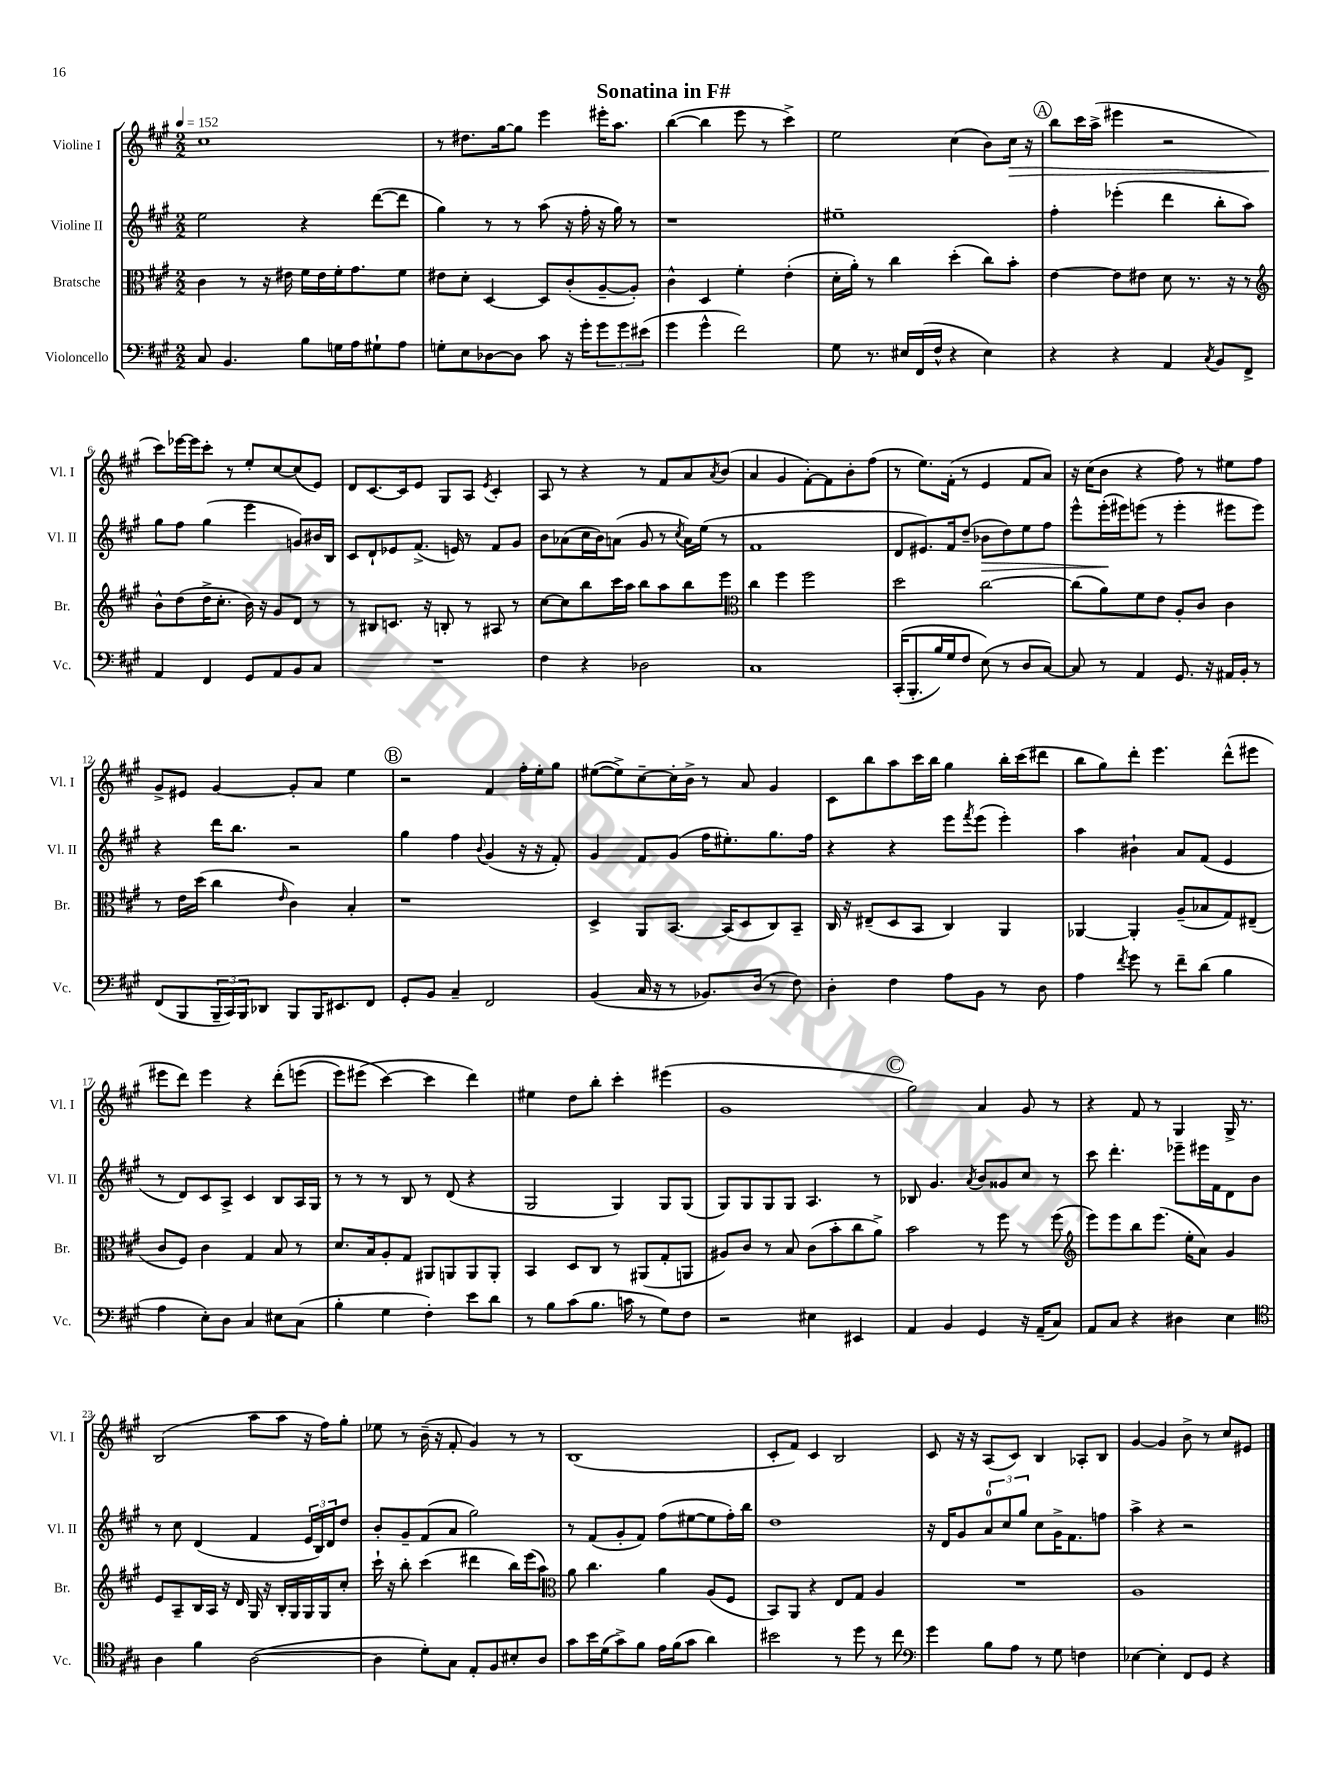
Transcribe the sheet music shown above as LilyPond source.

\header { title = "Sonatina in F#" }
<<
\new StaffGroup <<
\new Staff = "s0" \with { instrumentName = "Violine I" shortInstrumentName = "Vl. I" } {
    \clef treble \key a \major \numericTimeSignature \time 2/2 \tempo 4 = 152
    cis''1 |
    r8 dis''8. gis''16~ gis''8 e'''4 eis'''16-. a''8. |
    b''4~( b''4 e'''8 r8 cis'''4->) |
    e''2 cis''4( b'8) cis''16\> r16 |
    \mark \markup { \circle "A" } b''8 cis'''16 a''16->( eis'''4 r2 |
    cis'''8\!) ees'''16~ ees'''16 cis'''8-. r8 e''8-. cis''8~ cis''8( e'8) |
    d'8 cis'8.~ cis'16 e'8 gis8 a8 \acciaccatura { e'8 } cis'4-. |
    a8 r8 r4 r8 fis'8 a'8 \acciaccatura { a'8 } b'8( |
    a'4 gis'4 fis'8~-.) fis'8 b'8-. fis''8( |
    r8 e''8.) fis'16-.( r8 e'4 fis'8 a'8) |
    r16 cis''16( b'8 r4 fis''8) r8 eis''8 fis''8 |
    gis'8-> eis'8 gis'4~ gis'8-. a'8 e''4 |
    \mark \markup { \circle "B" } r2 fis'4 fis''16-. e''16-. gis''8 |
    eis''8~( eis''8->) cis''8~-- cis''16-. b'16-> r8 a'8 gis'4 |
    cis'8 b''8 a''8 cis'''16 b''16 gis''4 b''16-. cis'''16( dis'''8 |
    b''8 gis''8) d'''8-. e'''4. d'''8-^( eis'''8 |
    eis'''8 d'''8) eis'''4 r4 d'''8-.\( e'''8( |
    e'''8) eis'''8( cis'''4~\) cis'''4 d'''4) |
    eis''4 d''8 b''8-. cis'''4-. eis'''4( |
    gis'1 |
    \mark \markup { \circle "C" } gis''2) a'4 gis'8 r8 |
    r4 fis'8 r8 gis4 gis16-> r8. |
    b2( a''8 a''8 r16 fis''16) gis''8-. |
    ees''8 r8 b'16--( r16 fis'8-. gis'4) r8 r8 |
    b1( |
    cis'8-. fis'8) cis'4 b2 |
    cis'8 r16 r16 a8( cis'8) b4 aes8-. b8 |
    gis'4~ gis'4 b'8-> r8 cis''8 eis'8 \bar "|." |
}
\new Staff = "s1" \with { instrumentName = "Violine II" shortInstrumentName = "Vl. II" } {
    \clef treble \key a \major \numericTimeSignature \time 2/2
    e''2 r4 d'''8~( d'''8 |
    gis''4) r8 r8 a''8( r16 fis''16-. r16 gis''16) r8 |
    r1 |
    eis''1-- |
    \mark \markup { \circle "A" } fis''4-. ees'''4-.( d'''4 b''8-. a''8) |
    gis''8 fis''8 gis''4( e'''4 g'8) bis'16 b16 |
    cis'8 d'8-! ees'8 fis'8.->( e'16) r8 fis'8 gis'8 |
    b'8 aes'8( cis''16 b'16) a'8( gis'8 r8 \acciaccatura { cis''8 } a'16) e''16( r8 |
    fis'1 |
    d'8 eis'8.) fis'16 d''8--( bes'8\> d''8) e''8 fis''8 |
    e'''8-^ e'''16-.\!( eis'''16) e'''8( r8 e'''4-. eis'''8 eis'''8) |
    r4 d'''16 b''8. r2 |
    \mark \markup { \circle "B" } gis''4 fis''4 \appoggiatura { b'8 } gis'4( r16 r16 fis'8-.) |
    gis'4 fis'8 gis'8( fis''16 eis''8.-.) gis''8. fis''16 |
    r4 r4 e'''8 \acciaccatura { fis'''8 } e'''8( e'''4-.) |
    a''4 bis'4-! a'8 fis'8( e'4 |
    r8 d'8) cis'8 a8-> cis'4 b8 a16 gis16 |
    r8 r8 r8 b8 r8 d'8( r4 |
    gis2 gis4) gis8 gis8( |
    gis8) gis8 gis8 gis8 a4. r8 |
    \mark \markup { \circle "C" } bes8 gis'4. \acciaccatura { a'8 } b'8 gisis'8 cis''8 r8 |
    cis'''8 d'''4.-. ees'''8-- eis'''16 fis'16 d'8 b'8 |
    r8 cis''8 d'4( fis'4 \tuplet 3/2 { e'16 b16) d'16 } d''8 |
    b'8-. gis'8-- fis'8( a'8 gis''2) |
    r8 fis'8( gis'8-. fis'8) fis''8( eis''8~ eis''8 fis''16-.) b''16 |
    d''1 |
    r16 d'16 gis'8 \tuplet 3/2 { a'8-0 cis''8 gis''8 } cis''8 gis'16-> fis'8. f''8 |
    a''4-> r4 r2 \bar "|." |
}
\new Staff = "s2" \with { instrumentName = "Bratsche" shortInstrumentName = "Br." } {
    \clef alto \key a \major \numericTimeSignature \time 2/2
    cis'4 r8 r16 eis'16 fis'16 eis'16 fis'16-. gis'8. fis'8 |
    eis'8 d'8-. d4~ d8 cis'8-.( a8~-- a8-.) |
    cis'4-^ d4 fis'4-. e'4-.( |
    d'16-. a'16-.) r8 cis''4 d''4-.( cis''8) b'8-. |
    \mark \markup { \circle "A" } e'4~ e'8 eis'8 d'8 r8. r16 r8 |
    \clef treble b'8-^ d''8( d''16-> cis''8.-. b'16) r16 gis'8 d'8 r8 |
    r8 bis8 c'8. r16 b8-. r8 ais8 r8 |
    cis''8~ cis''8 b''8 cis'''16 a''16 b''8 a''8 b''8 e'''8 |
    \clef alto cis''4 fis''4 fis''2 |
    d''2 cis''2~ |
    cis''8( a'8) fis'8 e'8 a8-. cis'8 cis'4 |
    r8 e'16 d''16( cis''4 \grace { e'16 } cis'4) b4-. |
    \mark \markup { \circle "B" } r1 |
    d4-> a,8 b,8.~ b,16( d8 cis8) b,8-- |
    cis16 r16 eis8--( d8 b,8 cis4) a,4 |
    aes,4~ aes,4-. a8--( bes8 gis8) eis8--( |
    cis'8 fis8) cis'4 gis4 b8 r8 |
    d'8. b16 a8-. gis8 ais,8 a,8 a,8 a,8-. |
    b,4 d8 cis8 r8 ais,8( gis8-. a,8 |
    ais8) cis'8 r8 b8 cis'8( b'8-. cis''8 a'8->) |
    \mark \markup { \circle "C" } b'2 r8 fis''8 r8 fis''8( |
    \clef treble e'''8) e'''8 b''8 e'''8.( e''16-. a'8) gis'4 |
    e'8 a8-- b16 a16 r16 d'16 gis16 r16 b16-. gis16 gis16 gis16 cis''8-. |
    cis'''16-! r16 b''8-. cis'''4( dis'''4 b''16) e'''16( a''8) |
    \clef alto a'8 cis''4. a'4 a8( fis8 |
    b,8) a,8 r4 e8 gis8 a4 |
    R1 |
    a1 \bar "|." |
}
\new Staff = "s3" \with { instrumentName = "Violoncello" shortInstrumentName = "Vc." } {
    \clef bass \key a \major \numericTimeSignature \time 2/2
    cis8 b,4. b8 g16 a16 gis8-! a8 |
    g8-. e8 des8~ des8 cis'8 r16 gis'16-. \tuplet 3/2 { gis'8 gis'8 eis'8( } |
    gis'4 gis'4-^ fis'2) |
    gis8 r8. eis16 fis,16( fis16-^ r4 eis4) |
    \mark \markup { \circle "A" } r4 r4 a,4 \acciaccatura { cis8 } b,8 fis,8-> |
    a,4 fis,4 gis,8 a,8 b,8 cis8 |
    R1 |
    fis4 r4 des2 |
    cis1 |
    cis,16-.(\( b,,8.-. b16) gis16 fis8 e8(\) r8 d8 cis8~) |
    cis8 r8 a,4 gis,8. r16 ais,16 b,16-. r8 |
    fis,8( b,,8 \tuplet 3/2 { b,,16-- cis,16) b,,16 } des,8 b,,8 b,,16 eis,8. fis,8 |
    \mark \markup { \circle "B" } gis,8-. b,8 cis4-- fis,2 |
    b,4( cis16 r16 r8 bes,8.) d16( r8 fis8) |
    d4-. fis4 a8 b,8 r8 d8 |
    a4 \acciaccatura { fis'8 } gis'8 r8 fis'8-- d'8( b4 |
    a4 e8-.) d8 cis4 eis8 cis8( |
    b4-. gis4 fis4-.) e'8 d'8 |
    r8 b8 cis'8( b8. c'16 r8 gis8) fis8 |
    r2 eis4 eis,4 |
    \mark \markup { \circle "C" } a,4 b,4 gis,4 r16 a,16--( cis8) |
    a,8 cis8 r4 dis4 e4 |
    \clef tenor a4 fis'4 a2~( |
    a4 d'8-.) gis8 e8-. fis8 bis8-. a8 |
    gis'8 b'16 d'16( gis'8->) fis'8 e'16 fis'16( gis'8 a'4) |
    bis'2 r8 d''8 r8 cis''8 |
    \clef bass gis'4 b8 a8 r8 gis8 f4 |
    ees4~ ees4-. fis,8 gis,8 r4 \bar "|." |
}
>>
>>
